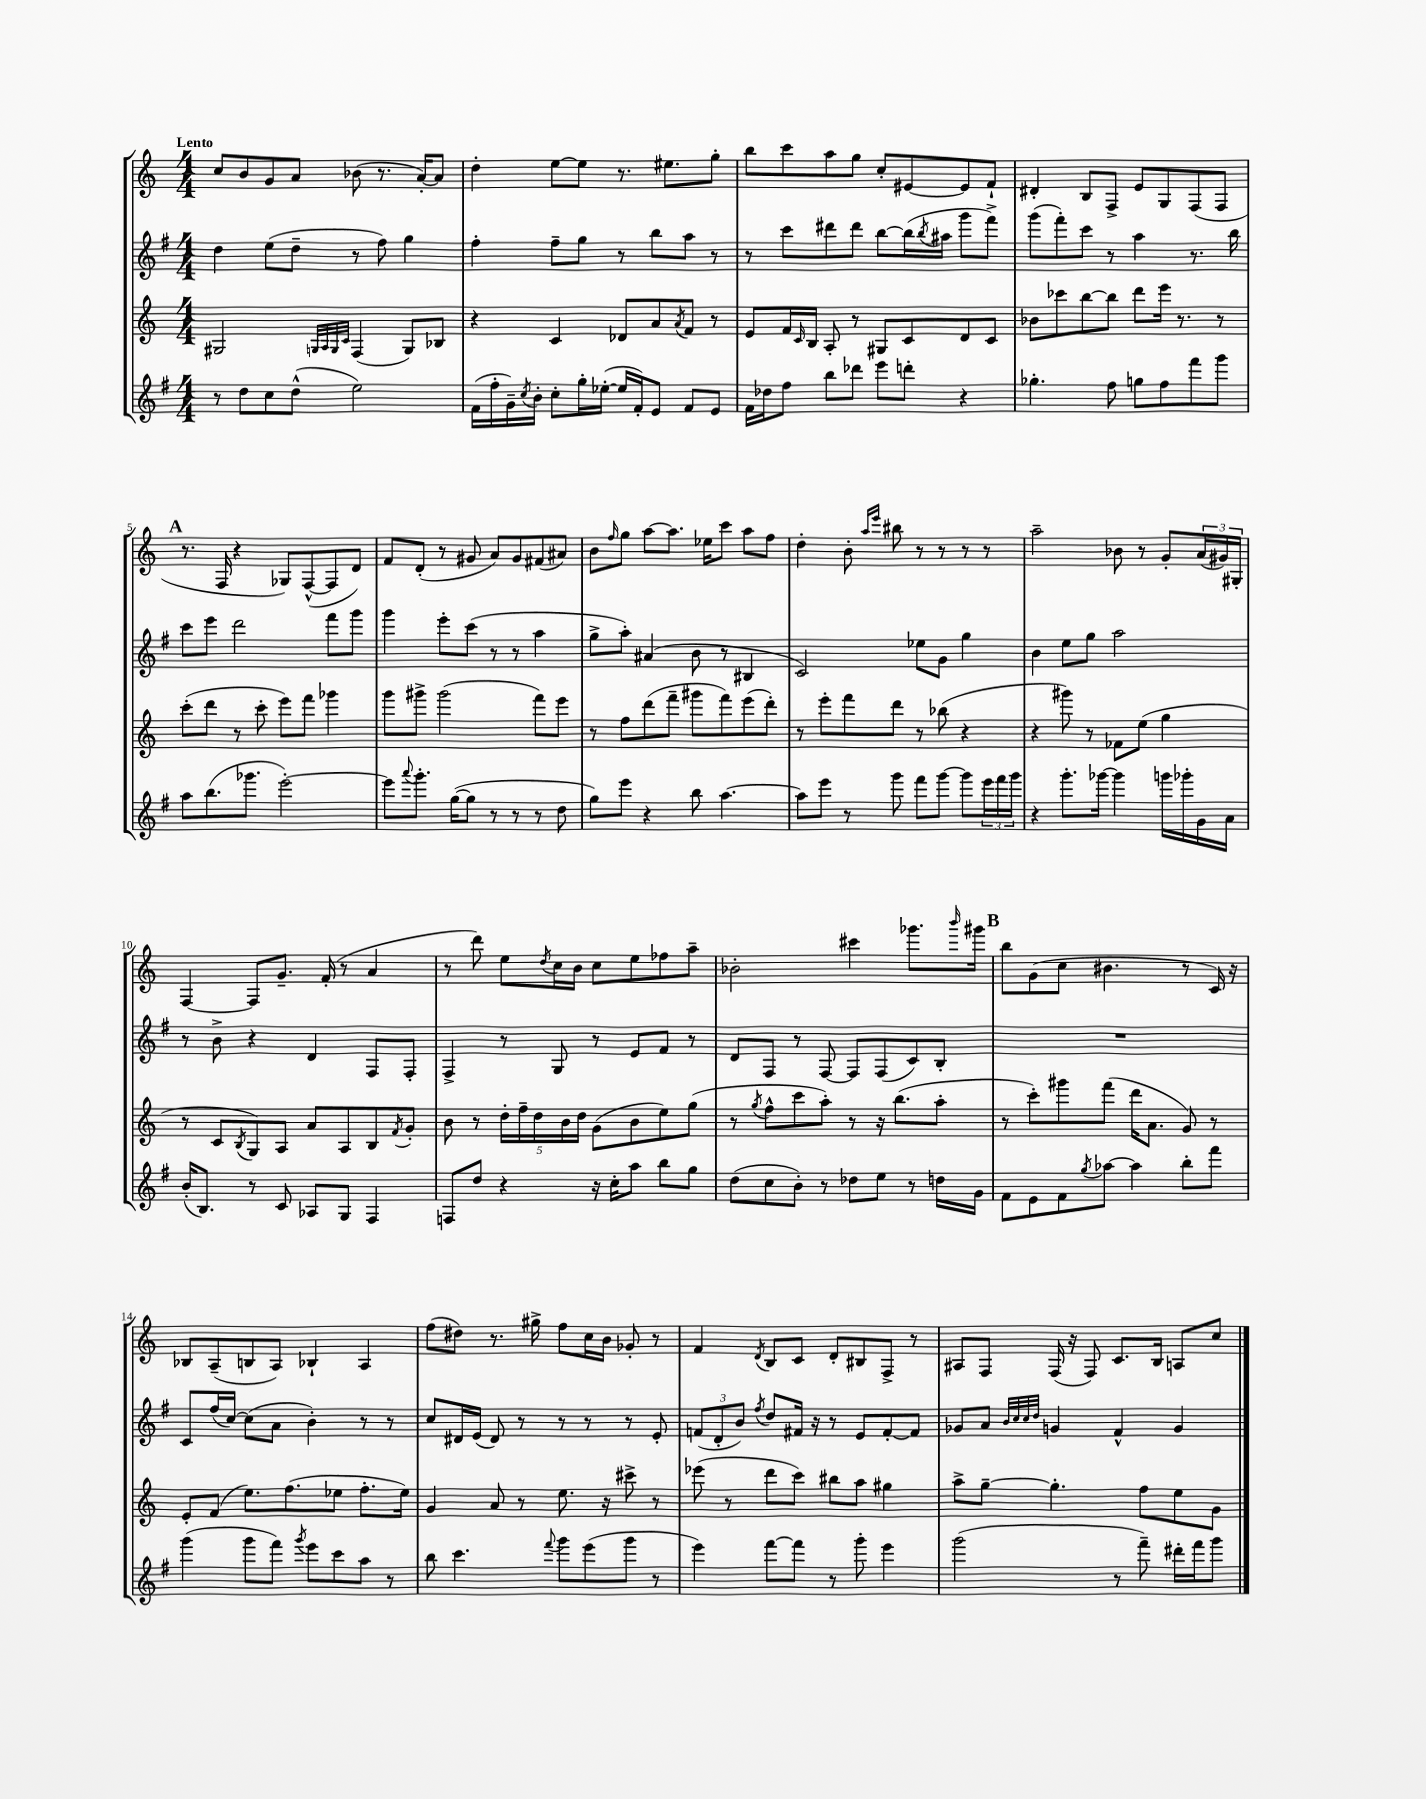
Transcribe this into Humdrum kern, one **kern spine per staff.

**kern	**kern	**kern	**kern
*part4	*part3	*part2	*part1
*staff4	*staff3	*staff2	*staff1
*clefG2	*clefG2	*clefG2	*clefG2
*k[f#]	*k[]	*k[f#]	*k[]
*M4/4	*M4/4	*M4/4	*M4/4
=1	=1	=1	=1
!	!	!	!LO:TX:a:B:t=Lento
8r	2G#X/	4dd\	8cc/L
8dd\L	.	.	8b/
8cc\	.	(8ee\L	8g/
(8dd^^\J	.	8dd~\J	8a/J
.	32qqGn/LLL	.	.
.	32qqA/	.	.
.	32qqG/	.	.
.	32qqc/JJJ	.	.
2ee\)	(4F/	8r	(8b-X\
.	.	8ff#\)	8.r
.	8G/L)	4gg\	.
.	.	.	[16a'/KL)
.	8B-X/J	.	8a/J]
=2	=2	=2	=2
(16f#\LL	4r	4ff#'\	4dd'\
16ff#'\	.	.	.
16g~\)	.	.	.
8qcc/	.	.	.
16b'\JJ	.	.	.
8cc'\L	4c/	8ff#~\L	[8ee\L
16gg'\L	.	8gg\J	8ee\J]
([16ee-X'\JJ	.	.	.
16ee-/LL]	8d-X/L	8r	8.r
16f#'/J)	.	.	.
8e/J	8a/	8bb\L	.
.	.	.	8.ee#X\L
.	8qa/	.	.
8f#/L	8f/J	8aa\J	.
8e/J	8r	8r	8gg'\J
=3	=3	=3	=3
16f#\LL	8e/L	8r	8bb\L
16dd-X\J	.	.	.
8ff#\J	16f/L	8ccc\L	8ccc\
.	16qqc/	.	.
.	16B/JJ	.	.
8bb\L	8A'/	8ddd#X\	8aa\
8ddd-X\J	8r	8ddd#\J	8gg\J
8eee\L	8G#X/L	[8bb\L	8cc'/L
8dddn'\J	8c/	(16bb\L]	[8e#X/
.	.	8qbb/	.
.	.	16aa#X\JJ	.
4r	8d/	8ggg\L	8e#/]
.	8c/J	8fff#^\J)	8f`/J
=4	=4	=4	=4
4.gg-X'\	8b-X\L	(8ggg\L	4d#X'/
.	8ccc-X\	8fff#'\)	.
.	[8bb\	8ccc\J	8B/L
8ff#\	8bb\J]	8r	8F^/J
8ggn\L	8ddd\L	4aa\	8e/L
8ff#\	16eee\Jk	.	8G/
.	8.r	.	.
8fff#\	.	8.r	(8F/
8ggg\J	8r	.	8F/J
.	.	16bb\	.
!!LO:LB:g=z
!!LO:REH:place=s1:t=A
=5	=5	=5	=5
8aa\L	(8ccc'\L	8ccc\L	8.r
(8.bb\	8ddd\J	8eee\J	.
.	.	.	16F/
.	8r	2ddd\	4r
8.ggg-X\J	.	.	.
.	8ccc'\	.	.
[2eee'\)	8eee\L)	.	8G-X/L)
.	8fff\J	.	([8F^^/
.	4ggg-X\	8fff#\L	8F/]
.	.	8ggg\J	8d/J)
=6	=6	=6	=6
8eee\L]	8ggg\L	4ggg\	8f/L
8qqaaa/	.	.	.
8.ggg'\J	8ggg#X^\J	.	(8d'/J
.	(2ggg#\	8eee'\L	8r
([16gg\KL	.	.	.
8gg\J]	.	(8ccc\J	8g#X/
8r	.	8r	8a/L)
8r	.	8r	8g#/
8r	8fff\L)	4aa\	(8f#X/
8dd\	8eee\J	.	8a#X/J)
=7	=7	=7	=7
8gg\L)	8r	8gg^\L	8b\L
.	.	.	16qqff/
8eee\J	8ff\L	8aa'\J)	8gg\J
4r	(8ddd\	(4a#X/	[8aa\L
.	8fff~\J	.	8.aa\J]
8bb\	8ggg#X\L	8b\	.
.	.	.	16ee-X\KL
[4.aa\	8fff\)	8r	8ccc\J
.	(8eee\	4B#X/	8aa\L
.	8ddd'\J)	.	8ff\J
=8	=8	=8	=8
8aa\L]	8r	2c/)	4dd'\
8eee\J	8eee'\L	.	.
8r	8fff\	.	8b'\
.	.	.	16qqaa/LL
.	.	.	16qqeee/JJ
8ggg\	8ddd\J	.	8bb#X\
8fff#\L	8r	8ee-X\L	8r
[8ggg\J	(8bb-X\	8g\J	8r
8ggg\L]	4r	4gg\	8r
24eee\L	.	.	8r
24fff#\	.	.	.
24ggg\JJ	.	.	.
=9	=9	=9	=9
4r	4r	4b\	2aa~\
8.ggg'\L	8ggg#X\)	8ee\L	.
.	8r	8gg\J	.
[16ggg-X\Jk	.	.	.
4ggg-\]	8f-X\L	2aa\	8b-X\
.	(8ee\J	.	8r
16gggn\LL	4gg\	.	8g'/L
16ggg-X'\	.	.	.
16g\	.	.	(24a/L
.	.	.	24g#X/)
16a\JJ	.	.	.
.	.	.	24G#X'/JJ
!!LO:LB:g=z
=10	=10	=10	=10
(16b'/KL	8r	8r	[4F/
8.B/J)	.	.	.
.	8c/L	8b^\	.
.	8qB/	.	.
8r	8G/)	4r	8F/L]
8c/	8A/J	.	8.g~/J
8A-X/L	8a/L	4d/	.
.	.	.	(16f'/
8G/J	8A/	.	8r
4F#/	8B/	8F#/L	4a/
.	8qf/	.	.
.	8g'/J	8F#'/J	.
=11	=11	=11	=11
8Fn/L	8b\	4F#^/	8r
8dd/J	8r	.	8ddd\)
4r	20dd'\LL	8r	8ee\L
.	20ff~\	.	.
.	20dd\	.	.
.	.	.	8qdd/
.	.	8G/	16cc\L
.	20b\	.	.
.	.	.	16b\JJ
.	20dd\JJ	.	.
16r	(8g\L	8r	8cc\L
16cc'\KL	.	.	.
8aa\J	8b\	8e/L	8ee\
8bb\L	8ee\)	8f#/J	8ff-X\
8gg\J	(8gg\J	8r	8aa~\J
=12	=12	=12	=12
(8dd\L	8r	8d/L	2b-X'\
.	8qgg/	.	.
8cc\	8ff^^\L	8F#/J	.
8b'\J)	8ccc\	8r	.
8r	8aa'\J)	[8F#/	.
8dd-X\L	8r	8F#/L]	4ccc#X\
8ee\J	16r	(8F#/	.
.	(8.bb\L	.	.
8r	.	8c/)	8.ggg-X\L
16ddn\LL	8aa'\J	8B'/J	.
.	.	.	16qqbbb/
16g\JJ	.	.	16ggg#X\Jk
!!LO:REH:place=s1:t=B
=13	=13	=13	=13
8f#\L	8r	1r	8bb\L
8e\	8ccc'\L)	.	(8g\
8f#\	8ggg#X\	.	8cc\J
8qgg/	.	.	.
[8aa-X\J	(8fff\J	.	4.b#X\
4aa-\]	16ddd\KL	.	.
.	8.a\J	.	.
8bb'\L	8g/)	.	8r
8fff#\J	8r	.	16c/)
.	.	.	16r
!!LO:LB:g=z
=14	=14	=14	=14
(4ggg\	8e'/L	8c/L	8B-X/L
.	(8f/J	(16ff#/L	(8A~/
.	.	[16cc/JJ)	.
8ggg\L	8.ee\L)	(8cc\L]	8Bn/
8fff#\J)	.	8a\J	8A/J)
.	(8.ff\	.	.
8qggg/	.	.	.
8eee\L	.	4b'\)	4B-X`/
8ccc\	8ee-X\J	.	.
8aa\J	8.ff'\L	8r	4A/
8r	.	8r	.
.	16ee-\Jk)	.	.
=15	=15	=15	=15
8bb\	4g/	8cc/L	(8ff\L
4.ccc\	.	16d#X/L	8dd#X\J)
.	.	(16e/JJ	.
.	8a/	8d#/)	8.r
.	8r	8r	.
.	.	.	16gg#X^\
8qqfff#/	.	.	.
8ggg\L	8.ee\	8r	8ff\L
(8eee\	.	8r	16cc\L
.	16r	.	16b\JJ
8ggg\J	8ccc#X^\	8r	8g-X'/
8r	8r	8e'/	8r
=16	=16	=16	=16
4eee\)	(8eee-X\	(12fn/L	4f/
.	.	12d'/	.
.	8r	.	.
.	.	12b/J)	.
.	.	8qff#/	8qd/
[8fff#\L	8ddd\L	8dd/L	8B/L
8fff#\J]	8ccc\J)	16f#X/Jk	8c/J
.	.	16r	.
8r	8bb#X\L	8r	8d'/L
8ggg'\	8aa\J	8e/L	8B#X/
4eee\	4gg#X\	[8f#'/	8F^/J
.	.	8f#/J]	8r
=17	=17	=17	=17
(2ggg\	8aa^\L	8g-X/L	8A#X/L
.	[8gg~\J	8a/J	8F/J
.	.	32qqb/LLL	.
.	.	32qqcc/	.
.	.	32qqcc/	.
.	.	32qqdd/JJJ	.
.	4.gg'\]	4gn/	(16F/
.	.	.	16r
.	.	.	8F/)
8r	.	4f#^^/	8.c/L
8fff#~\)	8ff\L	.	.
.	.	.	16B/Jk
16ddd#X'\LL	8ee\	4g/	8An/L
16fff#\J	.	.	.
8ggg\J	8g\J	.	8cc/J
==	==	==	==
*-	*-	*-	*-
